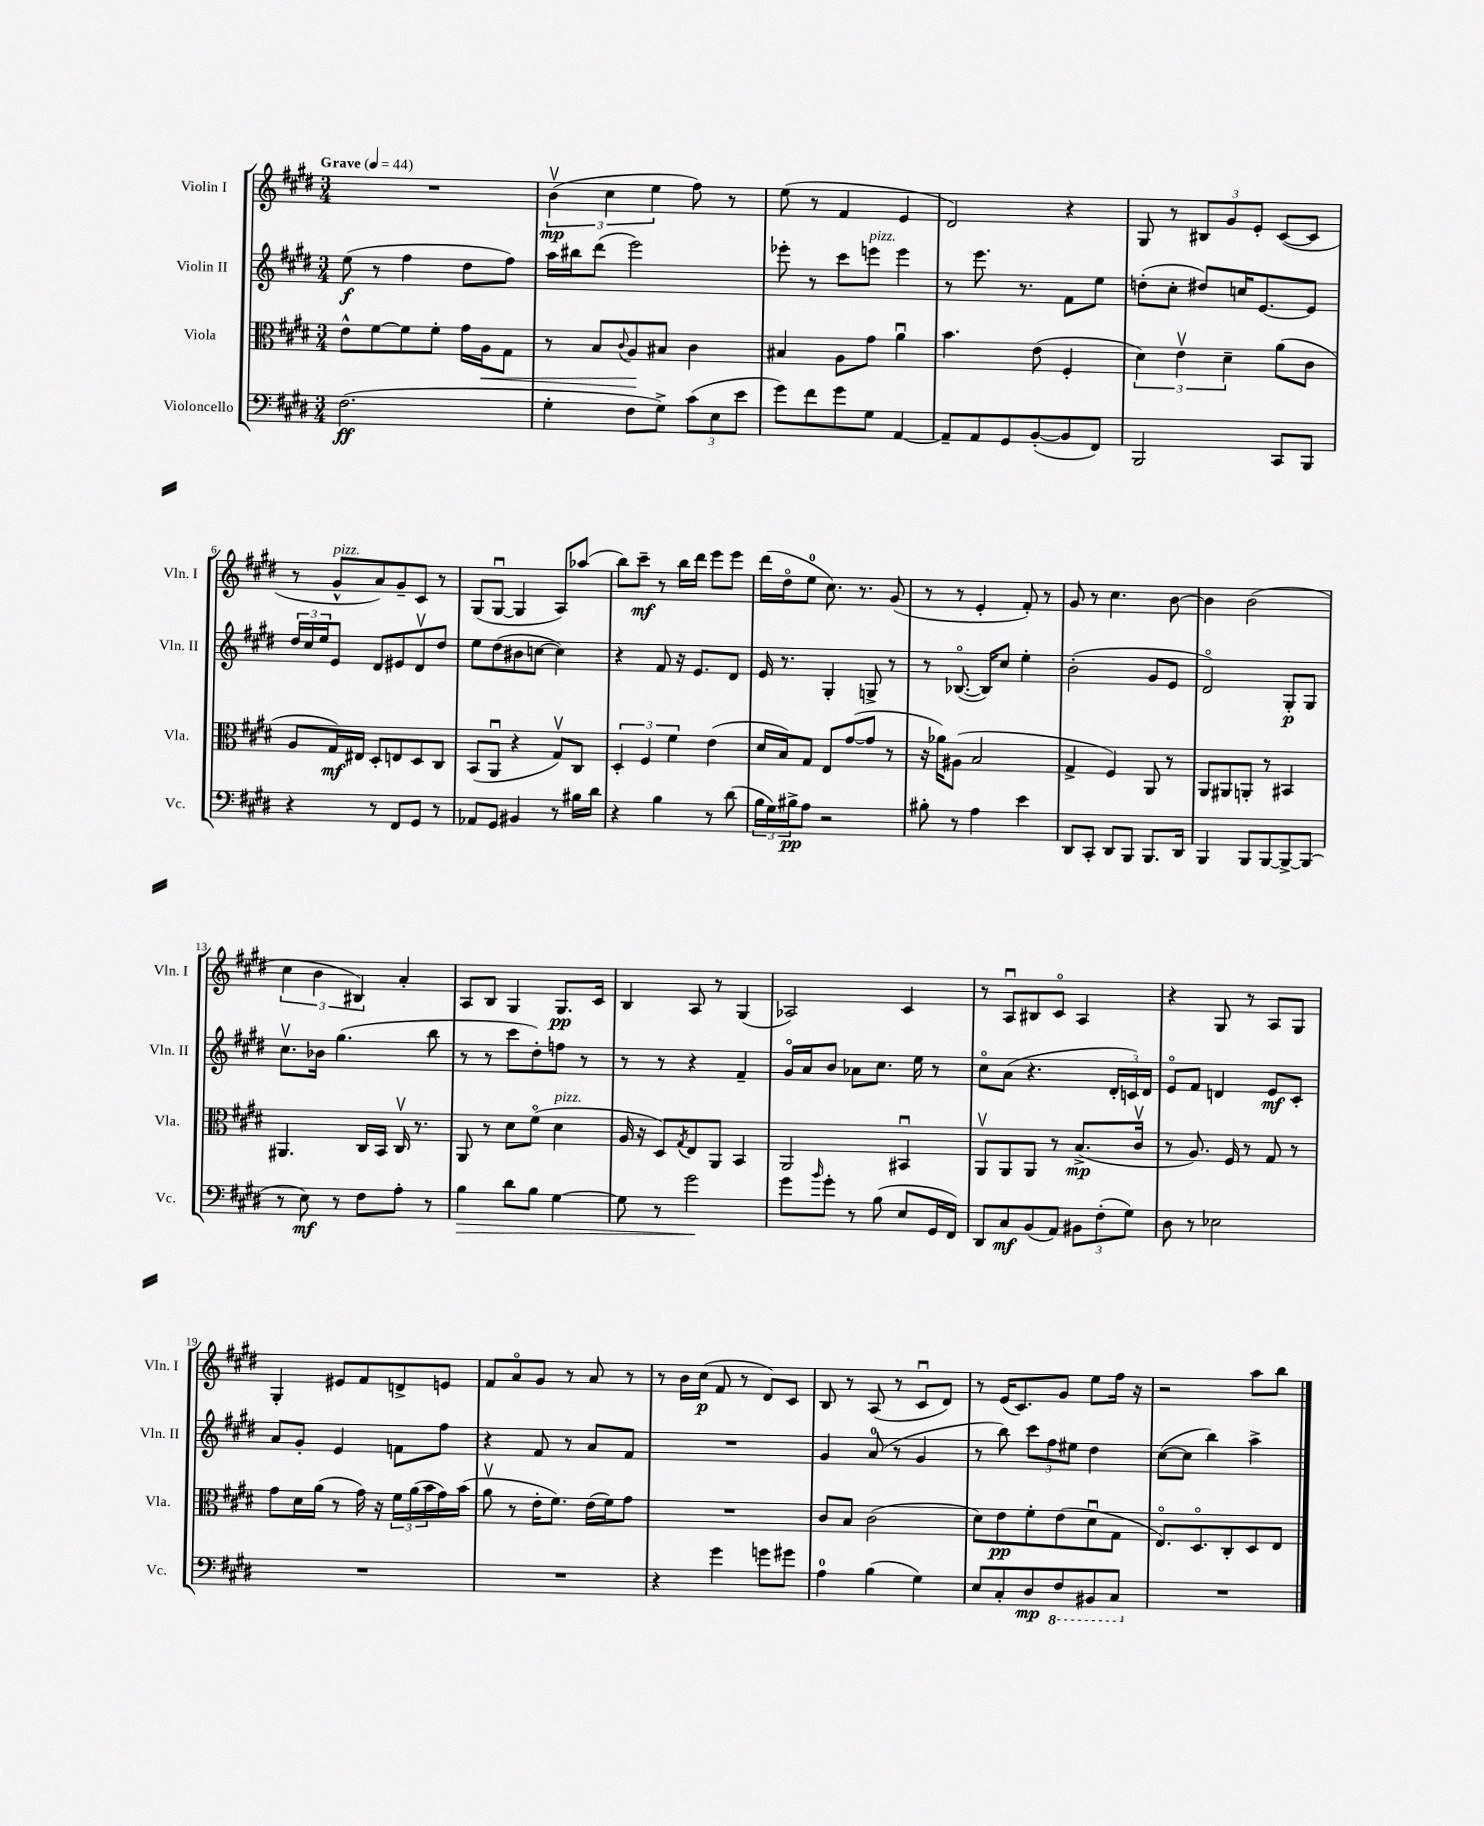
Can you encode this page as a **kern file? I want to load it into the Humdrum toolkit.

**kern	**dynam	**kern	**dynam	**kern	**dynam	**kern	**dynam
*part4	*part4	*part3	*part3	*part2	*part2	*part1	*part1
*staff4	*staff4	*staff3	*staff3	*staff2	*staff2	*staff1	*staff1
*I"Violoncello	*	*I"Viola	*	*I"Violin II	*	*I"Violin I	*
*I'Vc.	*	*I'Vla.	*	*I'Vln. II	*	*I'Vln. I	*
*clefF4	*	*clefC3	*	*clefG2	*	*clefG2	*
*k[f#c#g#d#]	*	*k[f#c#g#d#]	*	*k[f#c#g#d#]	*	*k[f#c#g#d#]	*
*M3/4	*	*M3/4	*	*M3/4	*	*M3/4	*
*MM44	*	*MM44	*	*MM44	*	*MM44	*
=1	=1	=1	=1	=1	=1	=1	=1
!	!	!	!	!	!	!LO:TX:a:B:t=Grave	!
(2.F#\	ff	8e^^\L	.	(8ee\	f	2.r	.
.	.	[8f#\	.	8r	.	.	.
.	.	8f#\]	.	4ff#\	.	.	.
.	.	8f#'\J	.	.	.	.	.
.	.	16g#\LL	.	8dd#\L	.	.	.
!	!	!	!LO:HP:b	!	!	!	!
.	.	16A\J	<	.	.	.	.
.	.	8G#\J	.	8ff#\J)	.	.	.
=2	=2	=2	=2	=2	=2	=2	=2
4G#'\	.	8r	.	16aa\LL	.	(6bv\	mp
.	.	.	.	16bb#X\J	.	.	.
.	.	8B/L	.	(8ddd#\J	.	.	.
.	.	.	.	.	.	6cc#\	.
.	.	8qqc#/	.	.	.	.	.
8F#\L	.	8A/	.	2eee\)	.	.	.
.	.	.	.	.	.	6ee\	.
8G#^\J)	.	8B#X/J	[	.	.	.	.
(12c#\L	.	4c#\	.	.	.	8ff#\)	.
12E\	.	.	.	.	.	.	.
.	.	.	.	.	.	8r	.
12e\J	.	.	.	.	.	.	.
=3	=3	=3	=3	=3	=3	=3	=3
8g#\L)	.	4B#X/	.	8eee-X'\	.	(8ee\	.
8f#\	.	.	.	8r	.	8r	.
8g#\	.	8A\L	.	8ccc#\L	.	4f#/	.
!	!	!	!	!LO:TX:a:i:t=pizz.	!	!	!
8G#\J	.	8g#\J	.	8eeen\J	.	.	.
[4AA/	.	4au\	.	4eee\	.	4e/	.
=4	=4	=4	=4	=4	=4	=4	=4
8AA~/L]	.	4.b\	.	8r	.	2d#/)	.
8AA/	.	.	.	8.eee\	.	.	.
8GG#/	.	.	.	.	.	.	.
.	.	.	.	8.r	.	.	.
([8BB'/	.	(8e\	.	.	.	.	.
8BB/]	.	4F#'/	.	8f#\L	.	4r	.
8FF#/J)	.	.	.	8ee\J	.	.	.
=5	=5	=5	=5	=5	=5	=5	=5
2BBB/	.	6d#\)	.	(8ddn'\L	.	8G#/	.
.	.	.	.	8cc#'\J	.	8r	.
.	.	6ev\	.	.	.	.	.
.	.	.	.	8dd#X/L)	.	12B#X/L	.
.	.	6d#~\	.	.	.	12g#/	.
.	.	.	.	16ccn/K	.	.	.
.	.	.	.	.	.	12e'/J	.
.	.	.	.	[8.e/	.	.	.
8CC#/L	.	(8a\L	.	.	.	([8c#/L	.
8BBB/J	.	8c#\J	.	8e/J]	.	8c#/J]	.
!!LO:LB:g=z
=6	=6	=6	=6	=6	=6	=6	=6
4r	.	8A/L	.	24dd#/LL	.	8r	.
.	.	.	.	24cc#/	.	.	.
.	.	.	.	24ee/J	.	.	.
!	!	!	!	!	!	!LO:TX:a:i:t=pizz.	!
.	.	16G#/L)	mf	8e/J	.	8g#^^/L	.
.	.	16E#X/JJ	.	.	.	.	.
8r	.	8D#'/L	.	8d#/L	.	8a/)	.
8FF#/L	.	8En/	.	8e#X/	.	8g#~/	.
8GG#/J	.	8D#/	.	8d#v/	.	8c#/J	.
8r	.	8C#/J	.	8dd#/J	.	8r	.
=7	=7	=7	=7	=7	=7	=7	=7
8AA-X/L	.	(8BB/L	.	8ee\L	.	(8G#/L	.
8GG#/J	.	8AAu/J	.	(8dd#\	.	[8G#u/J	.
4BB#X/	.	4r	.	8b#X\	.	4G#/]	.
.	.	.	.	[8ccn\J	.	.	.
8r	.	8G#v/L)	.	4cc\])	.	8A/L)	.
16B#X\LL	.	8C#/J	.	.	.	(8aa-X/J	.
16d#\JJ	.	.	.	.	.	.	.
=8	=8	=8	=8	=8	=8	=8	=8
4r	.	6D#'/	.	4r	.	8bb\L)	.
.	.	.	.	.	.	8ccc#~\J	mf
.	.	6F#/	.	.	.	.	.
4B\	.	.	.	8f#/	.	8r	.
.	.	6f#\	.	.	.	.	.
.	.	.	.	16r	.	16bb\LL	.
.	.	.	.	8.e/L	.	16ddd#\JJ	.
8r	.	(4e\	.	.	.	8eee\L	.
(8d#\	.	.	.	8d#/J	.	8eee\J	.
=9	=9	=9	=9	=9	=9	=9	=9
24B\LL	.	16d#/LL	.	16e/	.	(16ddd#\LL	.
24G#\)	.	.	.	.	.	.	.
.	.	16B/J)	.	8.r	.	16dd#\J	.
24B#X^\J	pp	.	.	.	.	.	.
8A\J	.	8G#/J	.	.	.	8ee\J	.
2r	.	8E/L	.	4G#'/	.	8.cc#\)	.
.	.	([8g#/	.	.	.	.	.
.	.	.	.	.	.	8.r	.
.	.	8g#/J]	.	8Gn^/	.	.	.
.	.	8r	.	8r	.	(8g#/	.
=10	=10	=10	=10	=10	=10	=10	=10
8B#X'\	.	16r	.	8r	.	8r	.
.	.	16a-X\KL)	.	.	.	.	.
8r	.	(8A#X\J	.	([8.B-X/	.	8r	.
4A\	.	2B/	.	.	.	4e'/	.
.	.	.	.	16B-/KL])	.	.	.
.	.	.	.	8cc#/J	.	.	.
4e\	.	.	.	4ee'\	.	8f#'/)	.
.	.	.	.	.	.	8r	.
=11	=11	=11	=11	=11	=11	=11	=11
8DD#/L	.	4G#^/	.	(2b'\	.	8g#/	.
8CC#'/J	.	.	.	.	.	8r	.
8DD#/L	.	4F#/)	.	.	.	4.cc#\	.
8BBB/J	.	.	.	.	.	.	.
8.BBB/L	.	8AA/	.	8g#/L	.	.	.
.	.	8r	.	8e/J	.	[8b\	.
16DD#/Jk	.	.	.	.	.	.	.
=12	=12	=12	=12	=12	=12	=12	=12
4BBB/	.	8AA/L	.	2d#/)	.	4b\]	.
.	.	8AA#X/	.	.	.	.	.
8BBB/L	.	8AAn'/J	.	.	.	(2b\	.
[8BBB/	.	8r	.	.	.	.	.
8BBB^/_	.	4BB#X/	.	8G#'/L	p	.	.
(8BBB/J]	.	.	.	8G#/J	.	.	.
!!LO:LB:g=z
=13	=13	=13	=13	=13	=13	=13	=13
8r	.	4.AA#X/	.	8.cc#v\L	.	6cc#\	.
8E\)	mf	.	.	.	.	.	.
.	.	.	.	.	.	6b\	.
.	.	.	.	16b-X\Jk	.	.	.
8r	.	.	.	(4.gg#\	.	.	.
.	.	.	.	.	.	6B#X/)	.
8F#\L	.	16C#/LL	.	.	.	.	.
.	.	16BB/JJ	.	.	.	.	.
8A'\J	.	16C#v/	.	.	.	4a'/	.
.	.	8.r	.	.	.	.	.
8r	.	.	.	8bb\	.	.	.
=14	=14	=14	=14	=14	=14	=14	=14
!	!LO:HP:b	!	!	!	!	!	!
4B\	>	8AA/	.	8r	.	8A/L	.
.	.	8r	.	8r	.	8B/J	.
8d#\L	.	8d#\L	.	8ccc#\L	.	4G#/	.
8B\J	.	(8f#\J	.	8dd#'\)	.	.	.
!	!	!LO:TX:a:i:t=pizz.	!	!	!	!	!
[4G#\	.	4d#\	.	8ffn\J	.	8.G#/L	pp
.	.	.	.	8r	.	.	.
.	.	.	.	.	.	16c#/Jk	.
=15	=15	=15	=15	=15	=15	=15	=15
8G#\]	.	16A/	.	8r	.	4B/	.
.	.	16r	.	.	.	.	.
8r	.	8D#/L)	.	8r	.	.	.
.	.	8qG#/	.	.	.	.	.
2g#\	.	8E/	.	4r	.	8A/	.
.	.	8AA/J	.	.	.	8r	.
.	.	4BB/	.	4f#~/	.	(4G#/	.
.	]	.	.	.	.	.	.
=16	=16	=16	=16	=16	=16	=16	=16
8g#\L	.	2AA/	.	16g#/LL	.	2A-X/)	.
.	.	.	.	16a/J	.	.	.
16qqb/	.	.	.	.	.	.	.
8g#'\J	.	.	.	8b/J	.	.	.
8r	.	.	.	8a-X\L	.	.	.
(8B\	.	.	.	8.cc#\J	.	.	.
8E/L	.	4BB#Xu/	.	.	.	4c#/	.
.	.	.	.	16ee\	.	.	.
16GG#/L	.	.	.	8r	.	.	.
16FF#/JJ)	.	.	.	.	.	.	.
=17	=17	=17	=17	=17	=17	=17	=17
8DD#/L	.	8AAv/L	.	8cc#\L	.	8r	.
8C#/	mf	8AA/	.	(8a\J	.	8Au/L	.
(8BB/	.	8AA/J	.	4.r	.	8B#X/	.
8AA/J)	.	8r	.	.	.	8c#/J	.
12BB#X\L	.	(8.B^/L	mp	.	.	4A/	.
(12F#'\	.	.	.	.	.	.	.
.	.	.	.	24d#'/LL	.	.	.
12G#\J)	.	.	.	24cn/)	.	.	.
.	.	16c#v/Jk	.	.	.	.	.
.	.	.	.	24d#/JJ	.	.	.
=18	=18	=18	=18	=18	=18	=18	=18
8D#\	.	8r	.	8e/L	.	4r	.
8r	.	8.A/)	.	8f#/J	.	.	.
2E-X\	.	.	.	4dn/	.	8G#/	.
.	.	16F#/	.	.	.	.	.
.	.	8r	.	.	.	8r	.
.	.	8G#/	.	8e/L	mf	8A/L	.
.	.	8r	.	8c#'/J	.	8G#/J	.
!!LO:LB:g=z
=19	=19	=19	=19	=19	=19	=19	=19
2.r	.	8g#\L	.	8a/L	.	4G#'/	.
.	.	16d#\L	.	8g#'/J	.	.	.
.	.	(16a\JJ	.	.	.	.	.
.	.	8r	.	4e/	.	8e#X/L	.
.	.	16g#\)	.	.	.	8f#/	.
.	.	16r	.	.	.	.	.
.	.	24f#\LL	.	8fn\L	.	8dn^/	.
.	.	(24a\	.	.	.	.	.
.	.	24b\	.	.	.	.	.
.	.	16g#\)	.	8ff#\J	.	8en/J	.
.	.	(16b\JJ	.	.	.	.	.
=20	=20	=20	=20	=20	=20	=20	=20
2.r	.	8av\	.	4r	.	8f#/L	.
.	.	8r	.	.	.	8a/	.
.	.	16e'\KL	.	8f#/	.	8g#/J	.
.	.	8.f#\J)	.	.	.	.	.
.	.	.	.	8r	.	8r	.
.	.	(16e\LL	.	8a/L	.	8a/	.
.	.	16f#\J)	.	.	.	.	.
.	.	8g#\J	.	8f#/J	.	8r	.
=21	=21	=21	=21	=21	=21	=21	=21
4r	.	2.r	.	2.r	.	8r	.
.	.	.	.	.	.	16b\LL	.
.	.	.	.	.	.	(16cc#\JJ	p
4g#\	.	.	.	.	.	8f#/	.
.	.	.	.	.	.	8r	.
8gn\L	.	.	.	.	.	8d#/L)	.
8g#X\J	.	.	.	.	.	8c#/J	.
=22	=22	=22	=22	=22	=22	=22	=22
4A\	.	8c#/L	.	4g#/	.	8B/	.
.	.	8B/J	.	.	.	8r	.
(4B\	.	(2c#\	.	(8a/	.	(8A/	.
.	.	.	.	8r	.	8r	.
4G#\)	.	.	.	4g#/	.	8c#u/L	.
.	.	.	.	.	.	8d#/J)	.
=23	=23	=23	=23	=23	=23	=23	=23
8E/L	.	8d#\L)	.	8r	.	8r	.
8C#'/	.	8e\	pp	8bb\)	.	(16e/KL	.
.	.	.	.	.	.	8.c#/)	.
8D#/	mp	8f#'\	.	12ccc#\L	.	.	.
.	.	.	.	12ff#\	.	.	.
*8ba	*	*	*	*	*	*	*
8FF#/	.	(8e\	.	.	.	8g#/J	.
.	.	.	.	12ee#X\J	.	.	.
8BBB#X/	.	8d#u\	.	4dd#\	.	8ee\L	.
8CC#/J	.	8G#\J	.	.	.	16ff#\Jk	.
.	.	.	.	.	.	16r	.
=24	=24	=24	=24	=24	=24	=24	=24
*X8ba	*	*	*	*	*	*	*
2.r	.	8.E/L)	.	([8cc#\L	.	2r	.
.	.	.	.	8cc#\J]	.	.	.
.	.	8.D#/	.	.	.	.	.
.	.	.	.	4bb\)	.	.	.
.	.	8C#'/	.	.	.	.	.
.	.	8D#/	.	4aa^\	.	8aa\L	.
.	.	8E/J	.	.	.	8bb\J	.
==	==	==	==	==	==	==	==
*-	*-	*-	*-	*-	*-	*-	*-
